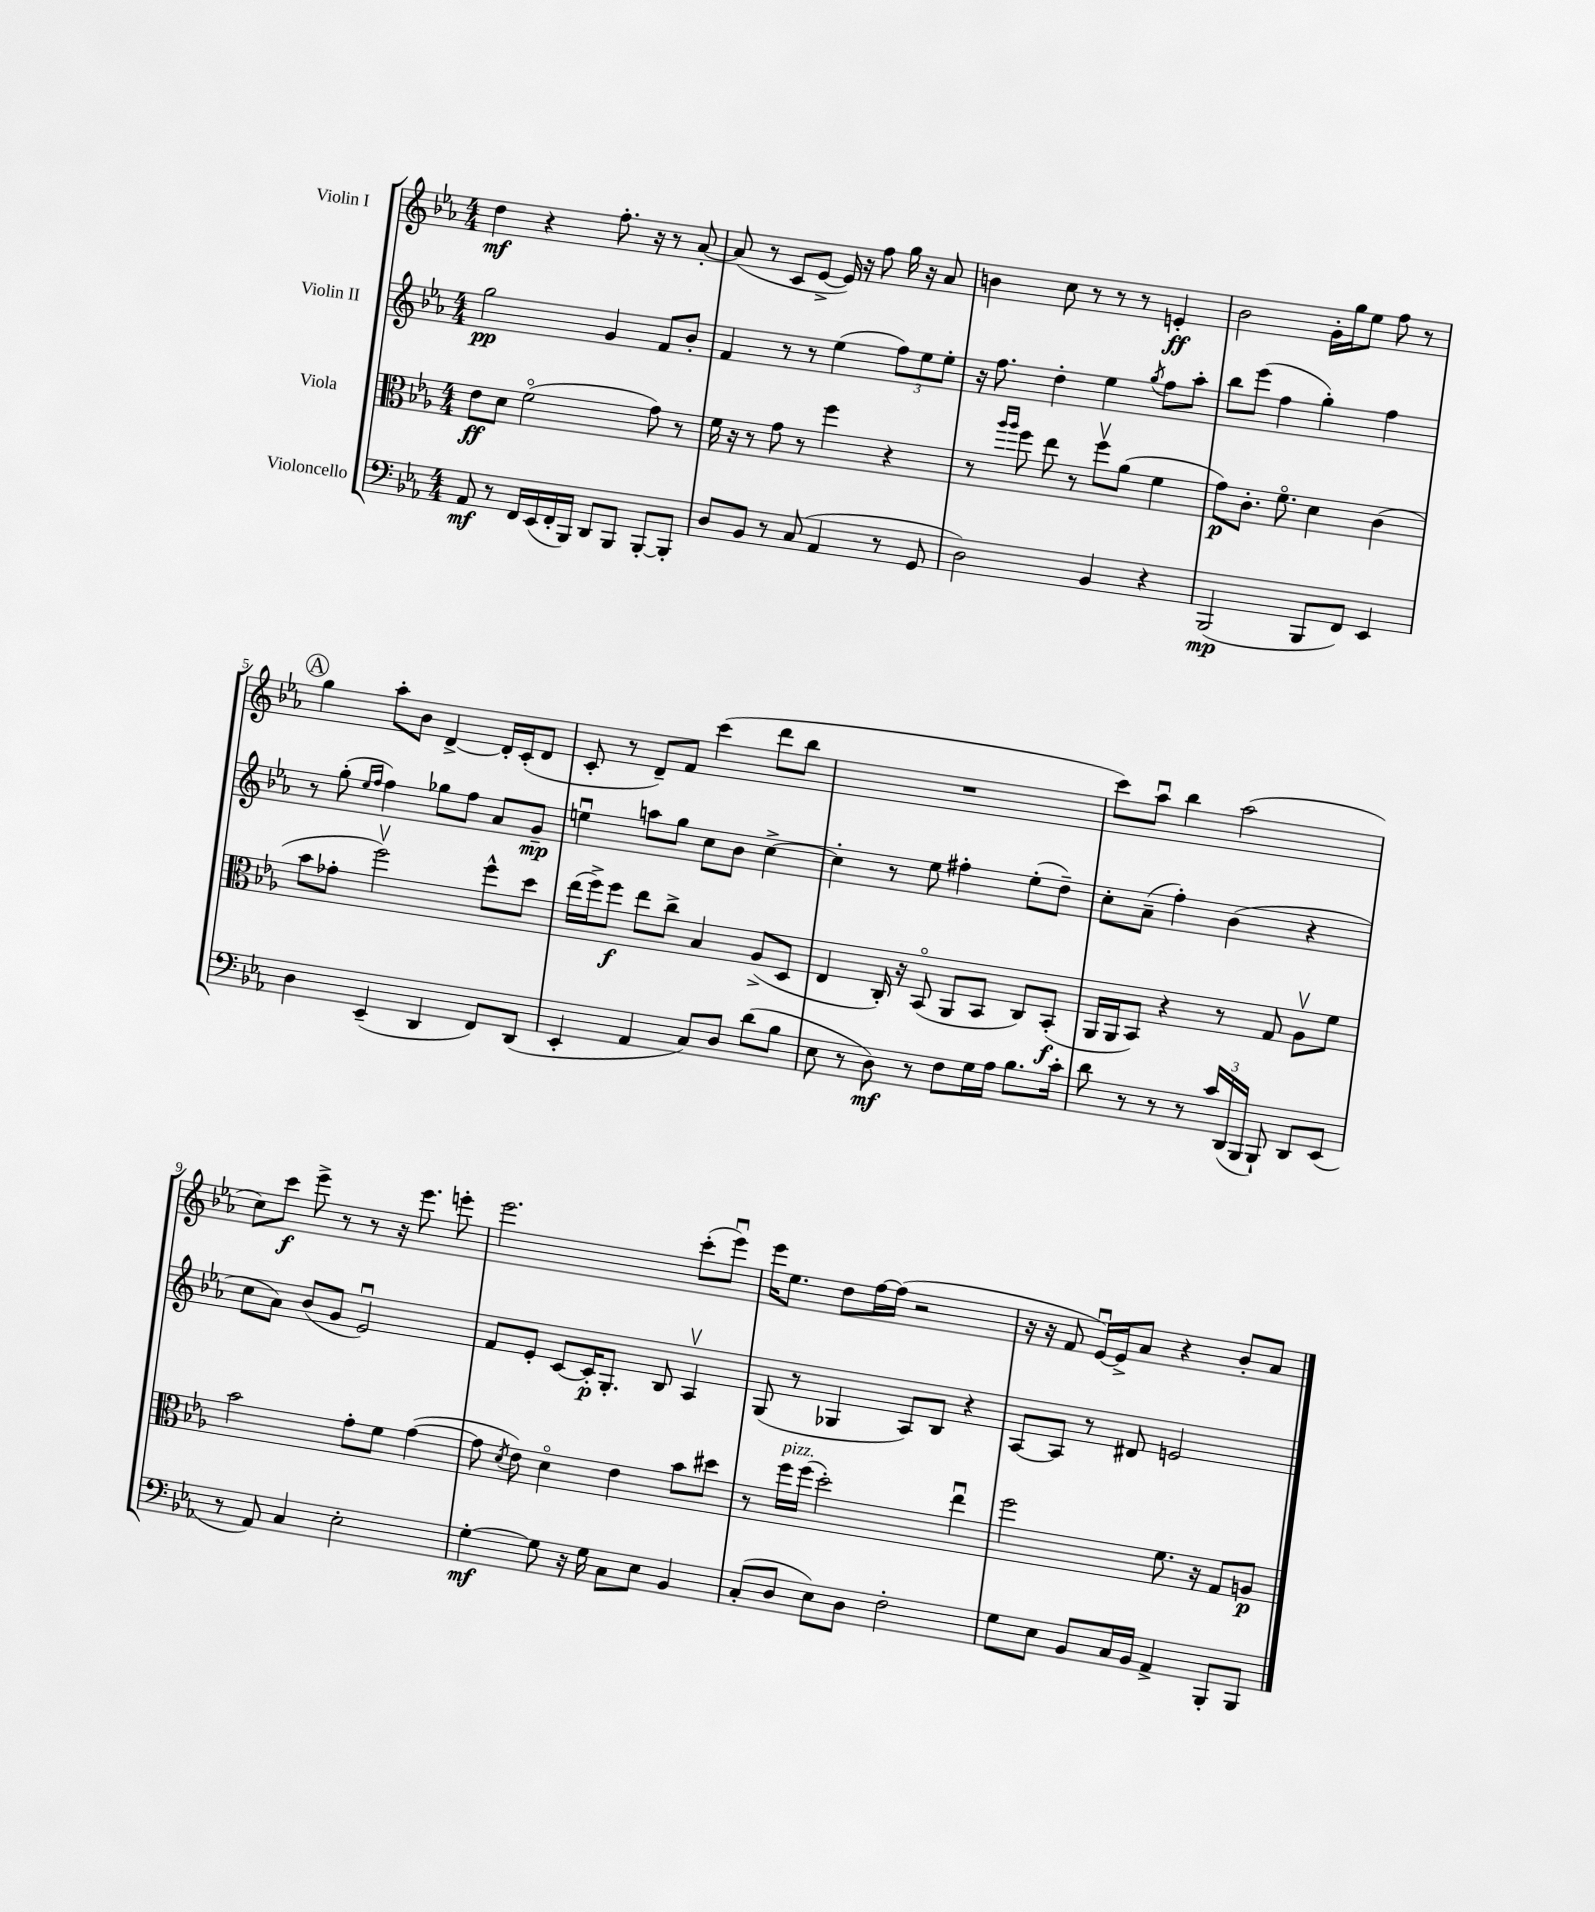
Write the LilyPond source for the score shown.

<<
\new StaffGroup <<
\new Staff = "s0" \with { instrumentName = "Violin I" } {
    \clef treble \key ees \major \numericTimeSignature \time 4/4
    \autoBeamOff d''4\mf r4 f''8.-. r16 r8 aes'8~-. |
    aes'8( r8 c'8[ ees'8]~-> ees'16) r16 f''8 g''16 r16 aes'8 |
    b'4 c''8 r8 r8 r8 e'4-.\ff |
    bes'2 g'16[-. g''16 ees''8] f''8 r8 |
    \mark \markup { \circle "A" } g''4 aes''8[-. bes'8] d'4~-> d'16[-. c'16-.( d'8] |
    c'8-. r8 d'8[--) f'8] c'''4( d'''8[ bes''8] |
    R1 |
    c'''8[) aes''8]\downbow bes''4 aes''2( |
    c''8[) c'''8]\f ees'''8-> r8 r8 r16 ees'''8. e'''8-. |
    ees'''2. c'''8[-.( ees'''8]\downbow) |
    ees'''16[ ees''8.] d''8[ f''16~ f''16]( r2 |
    r16 r16 f'8 ees'16[~\downbow) ees'16-> aes'8] r4 bes'8[-. aes'8] \bar "|." |
}
\new Staff = "s1" \with { instrumentName = "Violin II" } {
    \clef treble \key ees \major \numericTimeSignature \time 4/4
    \autoBeamOff g''2\pp g'4 f'8[ bes'8]-. |
    f'4 r8 r8 ees''4( \tuplet 3/2 { f''8[) ees''8 ees''8]-. } |
    r16 f''8. d''4-. ees''4 \acciaccatura { g''8 } f''8[ aes''8]-. |
    bes''8[ ees'''8]( f''4 g''4-.) f''4 |
    \mark \markup { \circle "A" } r8 g''8-.( \grace { ees''16[ f''16] } f''4) ges''8[ f''8] aes'8[ g'8]--\mp |
    e''4\downbow a''8[ g''8] c''8[ bes'8] c''4~-> |
    c''4-. r8 ees''8 fis''4-. ees''8[-.( d''8]--) |
    c''8[-. aes'8]--( f''4-.) bes'4( r4 |
    c''8[ aes'8]) bes'8[( g'8] ees'2\downbow) |
    f'8[ ees'8]-. c'8[~ c'16-.\p g8.]-. bes8 aes4\upbow |
    g8( r8 ges4 aes8[) bes8] r4 |
    aes8[~ aes8] r8 dis'8 e'2 \bar "|." |
}
\new Staff = "s2" \with { instrumentName = "Viola" } {
    \clef alto \key ees \major \numericTimeSignature \time 4/4
    \autoBeamOff ees'8[\ff d'8] f'2\flageolet( g'8) r8 |
    f'16 r16 r8 g'8 r8 f''4 r4 |
    r8 \grace { aes''16[ aes''16] } f''8 ees''8 r8 f''8[\upbow aes'8]( f'4 |
    g'8[\p) c'8.]-. f'8.\flageolet d'4 c'4( |
    \mark \markup { \circle "A" } bes'8[ ges'8]-. f''2\upbow) f''8[-^ d''8] |
    ees''16[( f''16->) f''8]\f ees''8[ c''8]-> bes4 aes8[->( d8] |
    ees4 c16-.) r16 bes,8\flageolet( aes,8[ bes,8] c8[) bes,8]-.\f( |
    aes,16[ aes,16 bes,8]) r4 r8 g8 aes8[\upbow f'8] |
    bes'2 g'8[-. f'8] g'4~( |
    g'8 \acciaccatura { d'8 } ees'8) d'4\flageolet ees'4 bes'8[ dis''8] |
    r8 f''16[^\markup { \italic "pizz." } f''16]( d''2-.) ees''4\downbow |
    f''2 f'8. r16 g8[ a8]\p \bar "|." |
}
\new Staff = "s3" \with { instrumentName = "Violoncello" } {
    \clef bass \key ees \major \numericTimeSignature \time 4/4
    \autoBeamOff aes,8\mf r8 f,16[ ees,16( f,16-. bes,,16]) d,8[ bes,,8] bes,,8[~-. bes,,8]-. |
    d8[ bes,8] r8 c8( aes,4 r8 g,8 |
    d2) bes,4 r4 |
    bes,,2\mp( bes,,8[ f,8]) ees,4 |
    \mark \markup { \circle "A" } d4 ees,4--( d,4 f,8[) d,8]( |
    ees,4-. aes,4 c8[) d8] d'8[( bes8] |
    ees8 r8 d8\mf) r8 f8[ g16 aes16] bes8.[ c'16]-. |
    d'8 r8 r8 r8 \tuplet 3/2 { c'16[ d,16( bes,,16] } bes,,8-!) d,8[ ees,8]( |
    r8 aes,8) c4 ees2-. |
    g4~-.\mf g8 r16 g16 c8[ ees8] bes,4 |
    c8[-.( d8] ees8[) d8] f2-. |
    g8[ ees8] bes,8[ c16 bes,16] aes,4-> bes,,8[-. bes,,8] \bar "|." |
}
>>
>>
